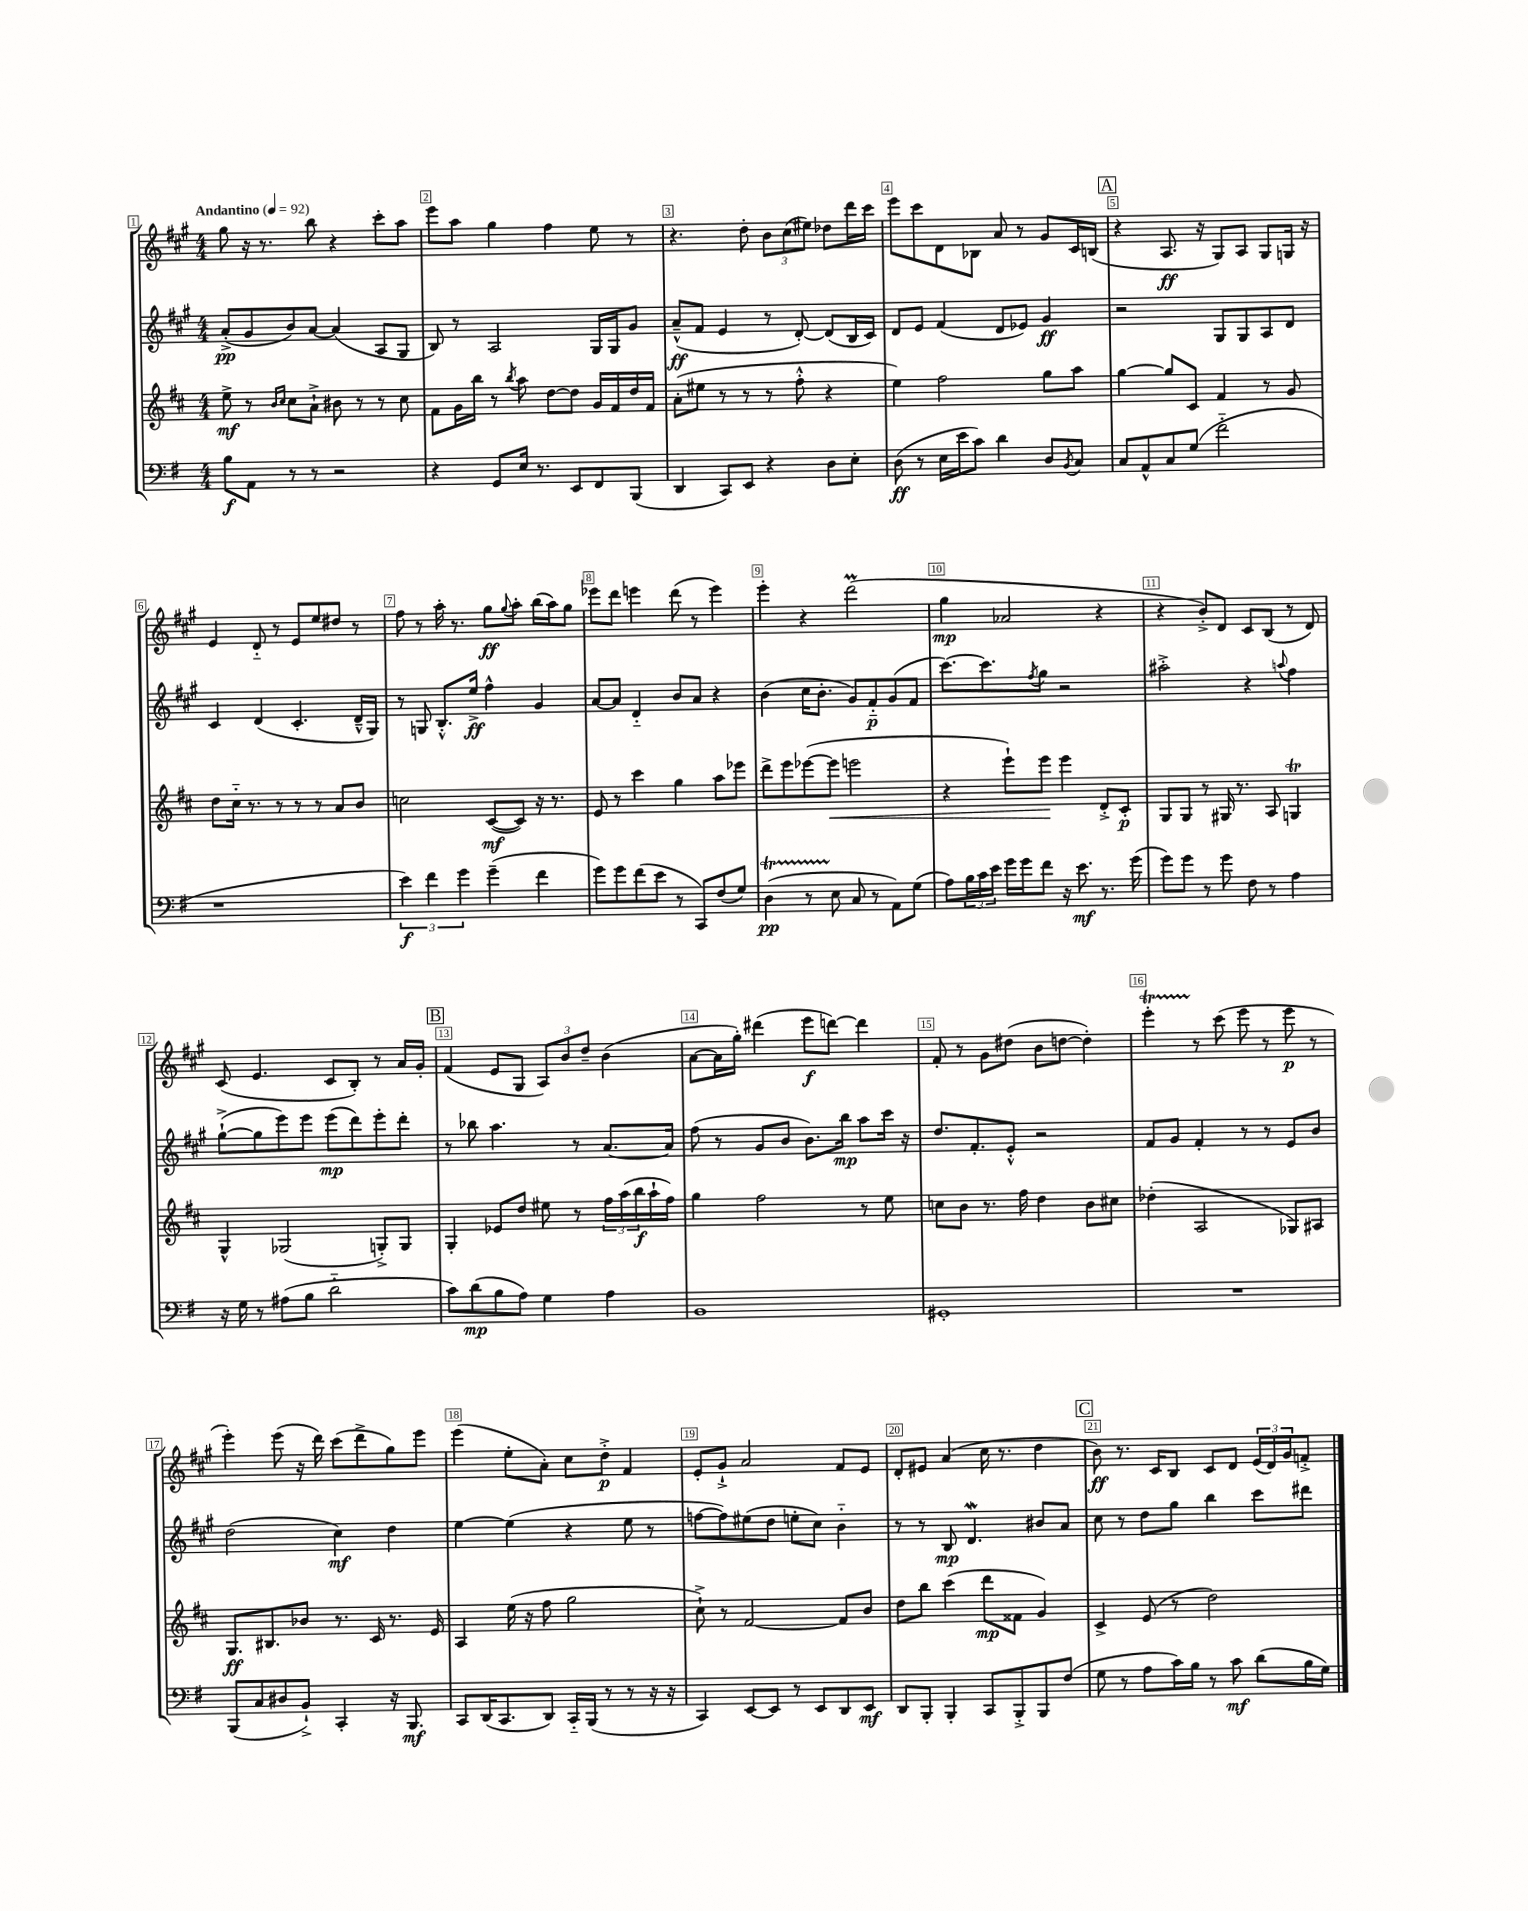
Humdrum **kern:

**kern	**dynam	**kern	**dynam	**kern	**dynam	**kern	**dynam
*part4	*part4	*part3	*part3	*part2	*part2	*part1	*part1
*staff4	*staff4	*staff3	*staff3	*staff2	*staff2	*staff1	*staff1
*clefF4	*	*clefG2	*	*clefG2	*	*clefG2	*
*k[f#]	*	*k[f#c#]	*	*k[f#c#g#]	*	*k[f#c#g#]	*
*M4/4	*	*M4/4	*	*M4/4	*	*M4/4	*
*MM92	*	*MM92	*	*MM92	*	*MM92	*
=1	=1	=1	=1	=1	=1	=1	=1
!	!	!	!	!	!	!LO:TX:a:B:t=Andantino	!
8B\L	f	8ee^\	mf	(8a'^/L	pp	8gg#\	.
8AA\J	.	8r	.	8g#/	.	16r	.
.	.	.	.	.	.	8.r	.
.	.	16qqb/LL	.	.	.	.	.
.	.	16qqcc#/JJ	.	.	.	.	.
8r	.	8cc#\L	.	8b/)	.	.	.
8r	.	8a`^\J	.	[8a/J	.	8bb\	.
2r	.	8b#X\	.	(4a/]	.	4r	.
.	.	8r	.	.	.	.	.
.	.	8r	.	8A/L	.	8ccc#'\L	.
.	.	8cc#\	.	8G#/J	.	8aa\J	.
=2	=2	=2	=2	=2	=2	=2	=2
4r	.	8f#\L	.	8B/)	.	8eee\L	.
.	.	16g\L	.	8r	.	8aa\J	.
.	.	16bb\JJ	.	.	.	.	.
8GG/L	.	8r	.	2A/	.	4gg#\	.
.	.	8qbb/	.	.	.	.	.
16E/Jk	.	8aa\	.	.	.	.	.
8.r	.	.	.	.	.	.	.
.	.	[8dd\L	.	.	.	4ff#\	.
8EE/L	.	8dd\J]	.	.	.	.	.
8FF#/	.	16g/LL	.	16G#/LL	.	8ee\	.
.	.	16f#/	.	16G#/J	.	.	.
(8BBB/J	.	16dd/	.	8g#/J	.	8r	.
.	.	16f#/JJ	.	.	.	.	.
=3	=3	=3	=3	=3	=3	=3	=3
4DD/	.	(8a'\L	.	(8a~^^/L	ff	4.r	.
.	.	8ee#X\J	.	8f#/J	.	.	.
8CC/L)	.	8r	.	4e/	.	.	.
8EE/J	.	8r	.	.	.	8dd'\	.
4r	.	8r	.	8r	.	12b\L	.
.	.	.	.	.	.	(12cc#\	.
.	.	8ff#'^^\	.	[8d'/)	.	.	.
.	.	.	.	.	.	12ee#X\J)	.
8D\L	.	4r	.	(8d/L]	.	8dd-X\L	.
8E'\J	.	.	.	16B/L	.	16ddd\L	.
.	.	.	.	16c#/JJ)	.	16ccc#\JJ	.
=4	=4	=4	=4	=4	=4	=4	=4
(8D\	ff	4ee\)	.	8d/L	.	8eee\L	.
8r	.	.	.	8e/J	.	8ccc#\	.
16E\LL	.	2ff#\	.	(4f#/	.	8d\	.
16e\J	.	.	.	.	.	.	.
8c\J)	.	.	.	.	.	8B-X\J	.
4d\	.	.	.	8d/L	.	8a/	.
.	.	.	.	8e-X/J)	.	8r	.
8D/L	.	8gg\L	.	4g#/	ff	8g#/L	.
8qBB/	.	.	.	.	.	.	.
8C/J	.	8aa\J	.	.	.	16c#/L	.
.	.	.	.	.	.	(16Bn/JJ	.
!!LO:REH:place=s1:t=A
=5	=5	=5	=5	=5	=5	=5	=5
8C/L	.	[4gg\	.	2r	.	4r	.
8AA^^/	.	.	.	.	.	.	.
8C/	.	8gg/L]	.	.	.	8.A/	ff
(8G/J	.	8c#/J	.	.	.	.	.
.	.	.	.	.	.	16r	.
2f#\	.	4f#/	.	8G#/L	.	8G#/L)	.
.	.	.	.	8G#/	.	8A/J	.
.	.	8r	.	8A/	.	8G#/L	.
.	.	8g/	.	8d/J	.	16Gn/Jk	.
.	.	.	.	.	.	16r	.
!!LO:LB:g=z
=6	=6	=6	=6	=6	=6	=6	=6
1r	.	8dd\L	.	4c#/	.	4e/	.
.	.	16cc#\Jk	.	.	.	.	.
.	.	8.r	.	.	.	.	.
.	.	.	.	(4d/	.	8d/	.
.	.	8r	.	.	.	8r	.
.	.	8r	.	4.c#'/	.	8e/L	.
.	.	8r	.	.	.	8ee/	.
.	.	8a/L	.	.	.	8dd#X/J	.
.	.	8b/J	.	16d~^^/LL	.	8r	.
.	.	.	.	16G#/JJ)	.	.	.
=7	=7	=7	=7	=7	=7	=7	=7
6e\)	f	2ccn\	.	8r	.	8ff#\	.
.	.	.	.	8Gn/	.	8r	.
6f#\	.	.	.	.	.	.	.
.	.	.	.	8.B'^^/L	.	16aa'\	.
.	.	.	.	.	.	8.r	.
6g\	.	.	.	.	.	.	.
.	.	.	.	16ee^/Jk	ff	.	.
(4g~\	.	([8c#/L	mf	4ff#^^\	.	8gg#\L	ff
.	.	.	.	.	.	8qqgg#/	.
.	.	8c#/J])	.	.	.	8aa'\J	.
4f#\	.	16r	.	4g#/	.	(16bb\LL	.
.	.	8.r	.	.	.	16aa\J)	.
.	.	.	.	.	.	8gg#\J	.
=8	=8	=8	=8	=8	=8	=8	=8
8g\L)	.	8e/	.	[8a/L	.	8eee-X\L	.
8g\	.	8r	.	8a/J]	.	8ddd\J	.
(8f#\	.	4ccc#\	.	4d/	.	4eeen\	.
8e\J	.	.	.	.	.	.	.
8r	.	4gg\	.	8b/L	.	(8ddd\	.
8CC/L)	.	.	.	8a/J	.	8r	.
(8F#/	.	8aa\L	.	4r	.	4eee\)	.
8G/J)	.	8eee-X\J	.	.	.	.	.
=9	=9	=9	=9	=9	=9	=9	=9
(4DT\	pp	8ddd^\L	.	(4b\	.	4eee'\	.
.	.	8eee\	.	.	.	.	.
8r	.	([8eee-X\	.	16cc#\KL	.	4r	.
.	.	.	.	8.b'\J	.	.	.
!	!	!	!LO:HP:b	!	!	!	!
8E\	.	8eee-\J]	<	.	.	.	.
8C/	.	2eeen\	.	8g#/L)	.	(2dddM\	.
8r	.	.	.	8f#/	p	.	.
8AA\L)	.	.	.	(8g#/	.	.	.
(8G\J	.	.	.	8f#/J	.	.	.
=10	=10	=10	=10	=10	=10	=10	=10
8A\L)	.	4r	.	[8.ccc#\L)	.	4gg#\	mp
24B\L	.	.	.	.	.	.	.
24c\	.	.	.	.	.	.	.
.	.	.	.	8.ccc#\]	.	.	.
24e\JJ	.	.	.	.	.	.	.
16g\LL	.	8eee`\L)	.	.	.	2a-X/	.
16g\J	.	.	.	.	.	.	.
.	.	.	.	8qff#/	.	.	.
8f#\J	.	8eee\J	.	8gg#\J	.	.	.
16r	.	4eee\	[	2r	.	.	.
8.e\	mf	.	.	.	.	.	.
8.r	.	8d'^/L	.	.	.	4r	.
.	.	8c#'/J	p	.	.	.	.
(16g\	.	.	.	.	.	.	.
=11	=11	=11	=11	=11	=11	=11	=11
8g\L)	.	8G/L	.	2aa#X'^\	.	4r	.
8g\J	.	8G/J	.	.	.	.	.
8r	.	8r	.	.	.	8b'^/L)	.
8g\	.	16G#X/	.	.	.	8d/J	.
.	.	8.r	.	.	.	.	.
8F#\	.	.	.	4r	.	8c#/L	.
8r	.	8A/	.	.	.	(8B/J	.
.	.	.	.	8qqaan/	.	.	.
4A\	.	4GnT/	.	4ff#\	.	8r	.
.	.	.	.	.	.	8d/)	.
!!LO:LB:g=z
=12	=12	=12	=12	=12	=12	=12	=12
16r	.	4G^^/	.	([8gg#`^\L	.	(8c#/	.
16G\	.	.	.	.	.	.	.
8r	.	.	.	8gg#\]	.	4.e/	.
(8A#X\L	.	(2G-X/	.	8eee\)	.	.	.
8B\J	.	.	.	8eee\J	.	.	.
2d\	.	.	.	(8eee\L	mp	8c#/L	.
.	.	.	.	8ddd\)	.	8B'/J)	.
.	.	8Gn'^/L)	.	8eee'\	.	8r	.
.	.	8G/J	.	8ddd'\J	.	16a/LL	.
.	.	.	.	.	.	16g#'/JJ	.
!!LO:REH:place=s1:t=B
=13	=13	=13	=13	=13	=13	=13	=13
8c\L)	.	4G'/	.	8r	.	(4f#/	.
(8d\	mp	.	.	8bb-X\	.	.	.
8B\	.	8e-X/L	.	4.aa\	.	8e/L	.
8A\J)	.	8dd/J	.	.	.	8G#/J	.
4G\	.	8ee#X\	.	.	.	12A/L)	.
.	.	.	.	.	.	12b/	.
.	.	8r	.	8r	.	.	.
.	.	.	.	.	.	12dd~/J	.
4A\	.	24ff#\LL	.	[8.a/L	.	(4b\	.
.	.	(24aa\	.	.	.	.	.
.	.	24bb\	f	.	.	.	.
.	.	16aa`\	.	.	.	.	.
.	.	16ff#\JJ)	.	16a/Jk]	.	.	.
=14	=14	=14	=14	=14	=14	=14	=14
1BB	.	4gg\	.	(8ff#\	.	[8a\L	.
.	.	.	.	8r	.	16a\L]	.
.	.	.	.	.	.	16gg#'\JJ)	.
.	.	2ff#\	.	8g#/L	.	(4ddd#X\	.
.	.	.	.	8b/J	.	.	.
.	.	.	.	8.b\L)	.	8eee\L	f
.	.	.	.	.	.	[8dddn\J)	.
.	.	.	.	16bb\Jk	mp	.	.
.	.	8r	.	8aa\L	.	4ddd\]	.
.	.	8ee\	.	16ccc#\Jk	.	.	.
.	.	.	.	16r	.	.	.
=15	=15	=15	=15	=15	=15	=15	=15
1GG#X'	.	8ccn\L	.	8.dd/L	.	8f#'/	.
.	.	8b\J	.	.	.	8r	.
.	.	.	.	8.f#'/	.	.	.
.	.	8.r	.	.	.	8g#\L	.
.	.	.	.	8e'^^/J	.	(8dd#X\J	.
.	.	16ff#\	.	.	.	.	.
.	.	4dd\	.	2r	.	8b\L	.
.	.	.	.	.	.	[8ddn\J	.
.	.	8b\L	.	.	.	4dd'\])	.
.	.	8cc#X\J	.	.	.	.	.
=16	=16	=16	=16	=16	=16	=16	=16
1r	.	(4dd-X'\	.	8f#/L	.	4eeeT'\	.
.	.	.	.	8g#/J	.	.	.
.	.	2A/	.	4f#'/	.	8r	.
.	.	.	.	.	.	(8ccc#\	.
.	.	.	.	8r	.	8eee\	.
.	.	.	.	8r	.	8r	.
.	.	8G-X/L)	.	8e/L	.	8eee\	p
.	.	8A#X/J	.	8b/J	.	8r	.
!!LO:LB:g=z
=17	=17	=17	=17	=17	=17	=17	=17
(8BBB/L	.	8.G/L	ff	(2dd\	.	4eee'\)	.
8C/	.	.	.	.	.	.	.
.	.	8.B#X/	.	.	.	.	.
8D#X/	.	.	.	.	.	(8eee\	.
8BB`^/J)	.	8b-X/J	.	.	.	16r	.
.	.	.	.	.	.	16ddd\)	.
4CC'/	.	8.r	.	4cc#\)	mf	(8ccc#\L	.
.	.	.	.	.	.	8ddd^\	.
.	.	16c#/	.	.	.	.	.
16r	.	8.r	.	4dd\	.	8gg#\)	.
8.BBB/	mf	.	.	.	.	.	.
.	.	.	.	.	.	8eee\J	.
.	.	16e/	.	.	.	.	.
=18	=18	=18	=18	=18	=18	=18	=18
8CC/L	.	4A/	.	[4ee\	.	(4eee\	.
(16DD/K	.	.	.	.	.	.	.
8.CC/	.	.	.	.	.	.	.
.	.	(16ee\	.	(4ee\]	.	8ee'\L	.
.	.	16r	.	.	.	.	.
8DD/J)	.	8ff#\	.	.	.	8a'\J)	.
16CC/LL	.	2gg\	.	4r	.	8cc#\L	.
(16BBB/JJ	.	.	.	.	.	.	.
8r	.	.	.	.	.	8dd'^\J	p
8r	.	.	.	8ee\	.	4f#/	.
16r	.	.	.	8r	.	.	.
16r	.	.	.	.	.	.	.
=19	=19	=19	=19	=19	=19	=19	=19
4CC/)	.	8cc#`^\)	.	[8ffn\L	.	8e'/L	.
.	.	8r	.	8ff\])	.	8g#`^/J	.
[8EE/L	.	[2f#/	.	(8ee#X\	.	2a/	.
8EE/J]	.	.	.	8dd\J	.	.	.
8r	.	.	.	8een'\L	.	.	.
8EE/L	.	.	.	8cc#\J)	.	.	.
8DD/	.	8f#/L]	.	4b\	.	8f#/L	.
8EE/J	mf	8b/J	.	.	.	8e/J	.
=20	=20	=20	=20	=20	=20	=20	=20
8DD/L	.	8dd\L	.	8r	.	8d'/L	.
8BBB'/J	.	8bb\J	.	8r	.	8e#X/J	.
4BBB'/	.	(4ccc#\	.	8B/	mp	(4a/	.
.	.	.	.	4.dw/	.	.	.
8CC/L	.	8ddd\L	mp	.	.	16cc#\	.
.	.	.	.	.	.	8.r	.
8BBB'^/	.	8f##X\J	.	.	.	.	.
8BBB/	.	4g/)	.	8b#X/L	.	4dd\	.
(8F#/J	.	.	.	8a/J	.	.	.
!!LO:REH:place=s1:t=C
=21	=21	=21	=21	=21	=21	=21	=21
8G\	.	4c#^/	.	8cc#\	.	8b\)	ff
8r	.	.	.	8r	.	8.r	.
8A\L	.	(8e/	.	8dd\L	.	.	.
.	.	.	.	.	.	16c#/KL	.
16c\L)	.	8r	.	8gg#\J	.	8B/J	.
16B\JJ	.	.	.	.	.	.	.
8r	.	2dd\)	.	4bb\	.	8c#/L	.
8c\	mf	.	.	.	.	8d/J	.
(8d\L	.	.	.	8ccc#\L	.	(24e/LL	.
.	.	.	.	.	.	24d/)	.
.	.	.	.	.	.	24g#/J	.
16B\L	.	.	.	8ddd#X\J	.	8fn'^/J	.
16G\JJ)	.	.	.	.	.	.	.
==	==	==	==	==	==	==	==
*-	*-	*-	*-	*-	*-	*-	*-
